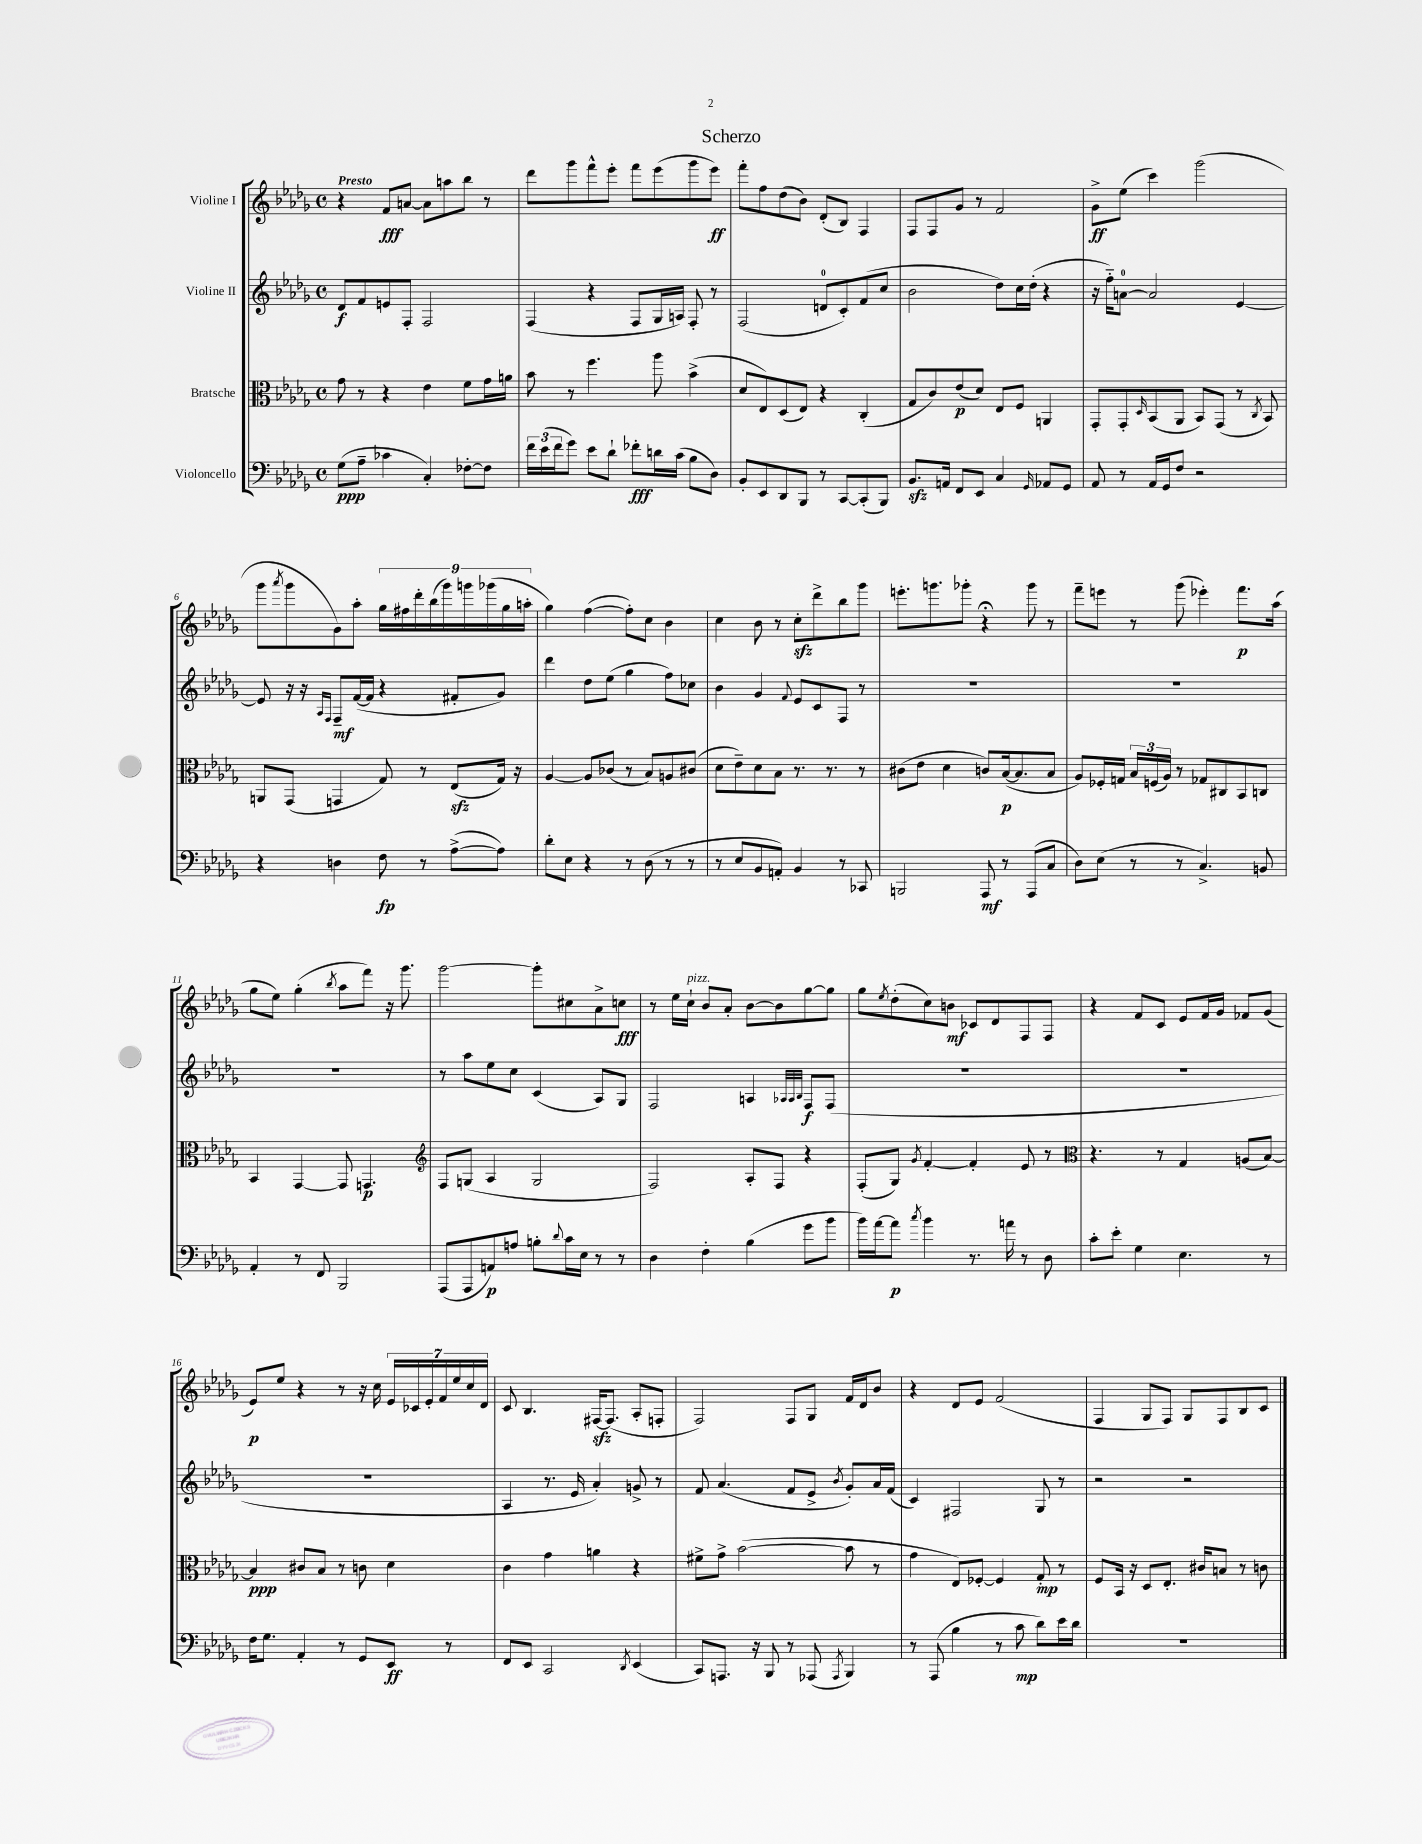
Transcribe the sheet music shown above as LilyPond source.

\header { title = "Scherzo" }
<<
\new StaffGroup <<
\new Staff = "s0" \with { instrumentName = "Violine I" } {
    \clef treble \key des \major \defaultTimeSignature \time 4/4 \tempo "Presto"
    r4 f'8\fff a'8~ a'8 a''8 bes''8 r8 |
    des'''8 ges'''8 f'''8-^ ees'''8-. f'''8 ees'''8( ges'''8 ees'''8\ff) |
    f'''8-. f''8 des''8( bes'8) des'8-.( bes8) f4 |
    f8 f8 ges'8 r8 f'2 |
    ges'8->\ff ees''8( c'''4) ges'''2( |
    ges'''8 \acciaccatura { aes'''8 } ges'''8 ges'8) aes''8-. \tuplet 9/8 { ges''16 fis''16 des'''16-. bes''16( ges'''16) g'''16 ges'''16( ges''16 a''16-. } |
    ges''4) f''4~( f''8-.) c''8 bes'4 |
    c''4 bes'8 r8 c''8-.\sfz des'''8-> bes''8 ges'''8 |
    e'''8.-. g'''8. ges'''8-. r4\fermata ges'''8 r8 |
    f'''8-- e'''8 r8 ges'''8( ees'''4-.) f'''8.\p aes''16( |
    ges''8 ees''8) ges''4-.( \acciaccatura { bes''8 } aes''8 f'''8) r16 ges'''8. |
    ges'''2~ ges'''8-. cis''8 aes'8-> c''8\fff |
    r8 ees''16 c''16-!^\markup { \italic "pizz." } bes'8 aes'8-. bes'8~ bes'8 ges''8~ ges''8 |
    ges''8 \acciaccatura { ees''8 } des''8-.( c''8) b'8\mf ces'8 des'8 f8 f8 |
    r4 f'8 c'8 ees'8 f'16 ges'16 fes'8 ges'8( |
    ees'8\p) ees''8 r4 r8 r16 c''16 \tuplet 7/4 { ees'16 ces'16 ees'16-. f'16 ees''16 c''16 des'16 } |
    c'8 bes4. fis16~\sfz fis8.( aes8-. f8-. |
    f2) f8 ges8 f'16 des'16 bes'8 |
    r4 des'8 ees'8 f'2( |
    f4 ges8 f8) ges8 f8 bes8 c'8 \bar "|." |
}
\new Staff = "s1" \with { instrumentName = "Violine II" } {
    \clef treble \key des \major \defaultTimeSignature \time 4/4
    des'8\f f'8 e'8 f8-. f2 |
    f4( r4 f8 ges16 a16) f8-. r8 |
    f2( d'8-0 c'8-.) f'8( c''8 |
    bes'2 des''8) c''16 des''16-.( r4 |
    r16 f''16-_) a'8-0~ a'2 ees'4~ |
    ees'8 r16 r16 \grace { aes16 f16 } f8--\mf f'16~( f'16 r4 fis'8-. ges'8) |
    des'''4 des''8 ees''8( ges''4 f''8) ces''8 |
    bes'4 ges'4 \appoggiatura { f'8 } ees'8 c'8 f8 r8 |
    R1 |
    R1 |
    R1 |
    r8 aes''8 ees''8 c''8 c'4( aes8) ges8 |
    f2 a4 \grace { aes32 aes32 bes32 } f8\f f8( |
    R1 |
    R1 |
    R1 |
    aes4 r8. ees'16 aes'4-.) g'8-> r8 |
    f'8 aes'4.( f'8 ees'8-> \acciaccatura { bes'8 } ges'8-.) aes'16 f'16( |
    c'4) fis2 ges8 r8 |
    r2 r2 \bar "|." |
}
\new Staff = "s2" \with { instrumentName = "Bratsche" } {
    \clef alto \key des \major \defaultTimeSignature \time 4/4
    ges'8 r8 r4 ees'4 f'8 ges'16 a'16 |
    bes'8 r8 f''4. aes''8 bes'4->( |
    des'8 ees8) des8( ees8) r4 c4-.( |
    ges8 c'8) ees'8\p( des'8) ees8 f8 a,4 |
    ges,8-. ges,8-. \grace { des16 } bes,8( aes,8 bes,8) ges,8( r8 \acciaccatura { c8 } bes,8) |
    a,8 ges,8( g,4 ges8) r8 ees8\sfz( ges16) r16 |
    aes4~ aes8 ces'8( r8 bes8) a8 cis'8( |
    des'8 ees'8--) des'8 bes8 r8. r8. r8 |
    cis'8( ees'8 des'4 c'8) bes16~\p( bes8. bes8 |
    aes8) fes16-. g16 \tuplet 3/2 { bes16 f16( aes16) } r8 ges8 cis8 bes,8 c8 |
    bes,4 ges,4~ ges,8 g,4.\p |
    \clef treble f8 g8( aes4 g2 |
    f2) aes8-. f8 r4 |
    f8-.( ges8) \acciaccatura { ges'8 } f'4~-. f'4-. ees'8 r8 |
    \clef alto r4. r8 ges4 a8( bes8~) |
    bes4\ppp cis'8 bes8 r8 c'8 des'4 |
    c'4 ges'4 a'4 r4 |
    fis'8-> ges'8-> bes'2~( bes'8 r8 |
    ges'4 ees8) fes8~-. fes4 ges8-.\mp r8 |
    f8 bes,16 r16 des8 ees8.-. cis'16 b8 r8 c'8 \bar "|." |
}
\new Staff = "s3" \with { instrumentName = "Violoncello" } {
    \clef bass \key des \major \defaultTimeSignature \time 4/4
    ges8\ppp( aes8-- ces'4 c4-.) fes8~-. fes8 |
    \tuplet 3/2 { f'16 ees'16( f'16 } ges'8) ees'8 des'8-! fes'8-.\fff d'16 c'16( bes8 des8) |
    bes,8-. ees,8 des,8 bes,,8 r8 c,8~ c,8-.( bes,,8) |
    bes,8.\sfz a,16 f,8 ees,8 c4 \grace { ges,16 } aes,8 ges,8 |
    aes,8 r8 aes,16 ges,16 f8 r2 |
    r4 d4 f8\fp r8 aes8~->( aes8) |
    des'8-. ees8 r4 r8 des8( r8 r8 |
    r8 ees8 bes,8 a,8-.) bes,4 r8 ces,8 |
    b,,2 aes,,8\mf r8 aes,,8( c8 |
    des8) ees8( r8 r8 c4.->) b,8 |
    aes,4-. r8 f,8 bes,,2 |
    aes,,8( aes,,8 a,8\p) a8 b8-. \appoggiatura { des'8 } c'16 ees16 r8 r8 |
    des4 f4-. bes4( ges'8 bes'8 |
    bes'16) aes'16~ aes'8\p \acciaccatura { c''8 } bes'4 r8. a'16 r8 des8 |
    c'8-. ees'8-. ges4 ees4. r8 |
    f16 ges8. aes,4-. r8 ges,8 ees,8\ff r8 |
    f,8 ees,8 c,2 \acciaccatura { des,8 } ees,4( |
    c,8) a,,8. r16 bes,,8 r8 aes,,8( \acciaccatura { aes,,8 } bes,,4) |
    r8 aes,,8( bes4 r8 c'8\mp des'8) ees'16 des'16 |
    R1 \bar "|." |
}
>>
>>
